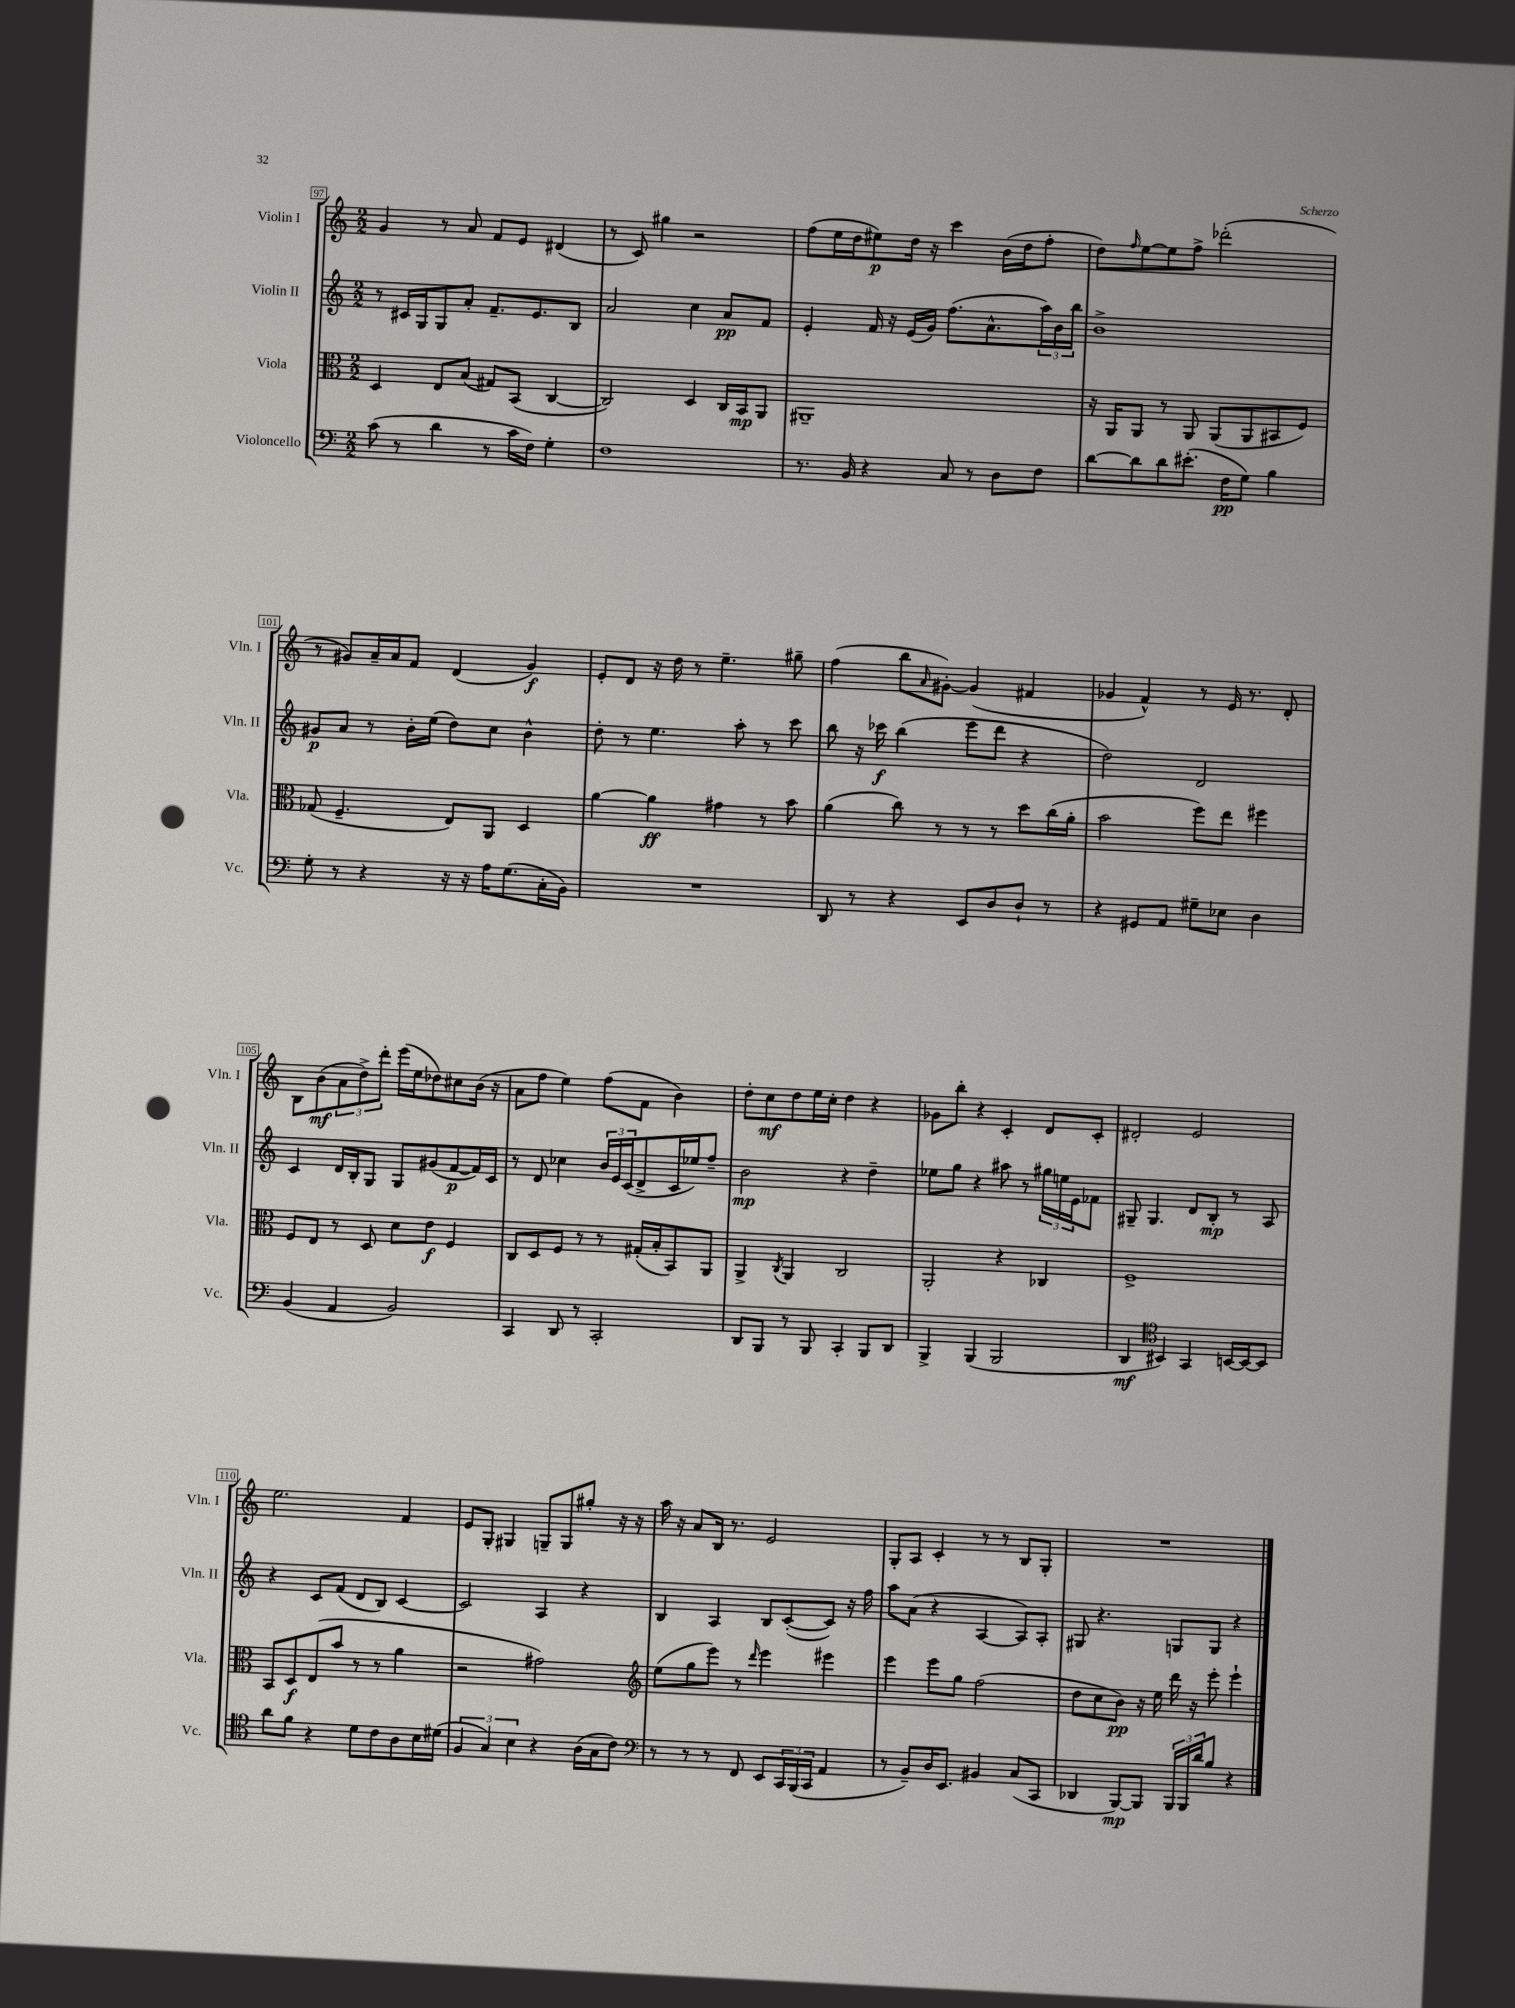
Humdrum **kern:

**kern	**dynam	**kern	**dynam	**kern	**dynam	**kern	**dynam
*part4	*part4	*part3	*part3	*part2	*part2	*part1	*part1
*staff4	*staff4	*staff3	*staff3	*staff2	*staff2	*staff1	*staff1
*I"Violoncello	*	*I"Viola	*	*I"Violin II	*	*I"Violin I	*
*I'Vc.	*	*I'Vla.	*	*I'Vln. II	*	*I'Vln. I	*
*clefF4	*	*clefC3	*	*clefG2	*	*clefG2	*
*k[]	*	*k[]	*	*k[]	*	*k[]	*
*M2/2	*	*M2/2	*	*M2/2	*	*M2/2	*
=97	=97	=97	=97	=97	=97	=97	=97
(8c\	.	4D/	.	8r	.	4g/	.
8r	.	.	.	16c#X/LL	.	.	.
.	.	.	.	16G/J	.	.	.
4d\	.	8E/L	.	8G/	.	8r	.
.	.	(8B/J	.	8a'/J	.	8a/	.
8r	.	8G#X/L)	.	8.f~/L	.	8f/L	.
16c\LL	.	(8BB/J	.	.	.	8e/J	.
16F\JJ)	.	.	.	8.e/	.	.	.
4G'\	.	[4C/	.	.	.	(4d#X/	.
.	.	.	.	8B/J	.	.	.
=98	=98	=98	=98	=98	=98	=98	=98
1F	.	2C/])	.	2a/	.	8r	.
.	.	.	.	.	.	8c/)	.
.	.	.	.	.	.	4gg#X\	.
.	.	4D/	.	4cc\	.	2r	.
.	.	16C/LL	.	8a/L	pp	.	.
.	.	16BB/J	mp	.	.	.	.
.	.	8AA/J	.	8f/J	.	.	.
=99	=99	=99	=99	=99	=99	=99	=99
8.r	.	1AA#X~	.	4e'/	.	(8ff\L	.
.	.	.	.	.	.	16ee\L	.
16BB/	.	.	.	.	.	16dd\J	.
4r	.	.	.	16f/	.	8ee#X\)	p
.	.	.	.	16r	.	.	.
.	.	.	.	(16e/LL	.	16dd\Jk	.
.	.	.	.	16g/JJ)	.	16r	.
8C/	.	.	.	(8.ff\L	.	4ccc\	.
8r	.	.	.	.	.	.	.
.	.	.	.	8.a^^\	.	.	.
8D\L	.	.	.	.	.	(16b\LL	.
.	.	.	.	.	.	16dd\J	.
8F\J	.	.	.	24aa\L)	.	8ff'\J	.
.	.	.	.	24b\	.	.	.
.	.	.	.	24bb\JJ	.	.	.
=100	=100	=100	=100	=100	=100	=100	=100
[8d\L	.	16r	.	1b^	.	8dd\L)	.
.	.	16AA/KL	.	.	.	.	.
.	.	.	.	.	.	16qqff/	.
8d\]	.	8AA/J	.	.	.	[8ee\	.
8d\	.	8r	.	.	.	8ee\]	.
(8.e#X'\J	.	8AA/	.	.	.	8ff^\J	.
.	.	(8AA/L	.	.	.	(2ddd-X'\	.
16F\KL	pp	.	.	.	.	.	.
8G\J)	.	8AA/	.	.	.	.	.
4B\	.	8BB#X/	.	.	.	.	.
.	.	8F/J)	.	.	.	.	.
!!LO:LB:g=z
=101	=101	=101	=101	=101	=101	=101	=101
8G'\	.	(8G-X/	.	8g#X/L	p	8r	.
8r	.	4.F~/	.	8a/J	.	8g#X/L)	.
4r	.	.	.	8r	.	16a~/L	.
.	.	.	.	.	.	16a/J	.
.	.	.	.	16b'\LL	.	8f/J	.
.	.	.	.	(16ee\JJ	.	.	.
16r	.	8E/L)	.	8dd\L)	.	(4d/	.
16r	.	.	.	.	.	.	.
16A\KL	.	8AA/J	.	8cc\J	.	.	.
(8.G\	.	.	.	.	.	.	.
.	.	4D/	.	4b^^\	.	4g#/)	f
16C'\L	.	.	.	.	.	.	.
16BB\JJ)	.	.	.	.	.	.	.
=102	=102	=102	=102	=102	=102	=102	=102
1r	.	[4a\	.	8dd'\	.	8e'/L	.
.	.	.	.	8r	.	8d/J	.
.	.	4a\]	ff	4.ee\	.	16r	.
.	.	.	.	.	.	16dd\	.
.	.	.	.	.	.	8r	.
.	.	4g#X\	.	.	.	4.ee~\	.
.	.	.	.	8aa'\	.	.	.
.	.	8r	.	8r	.	.	.
.	.	8b\	.	8ccc\	.	8gg#X~\	.
=103	=103	=103	=103	=103	=103	=103	=103
8DD/	.	(4a\	.	8bb\	.	(4ff\	.
8r	.	.	.	16r	.	.	.
.	.	.	.	16ccc-X\	f	.	.
4r	.	8cc\)	.	(4bb\	.	8bb\L	.
.	.	.	.	.	.	16qqa/	.
.	.	8r	.	.	.	[8g#X'\J)	.
8EE/L	.	8r	.	8eee\L	.	(4g#/]	.
8D/	.	8r	.	8ddd\J	.	.	.
8D`/J	.	8dd\L	.	4r	.	4f#X/	.
8r	.	(16cc\L	.	.	.	.	.
.	.	16a'\JJ	.	.	.	.	.
=104	=104	=104	=104	=104	=104	=104	=104
4r	.	2b\	.	2dd\)	.	4g-X/	.
8GG#X/L	.	.	.	.	.	4f^^/)	.
8AA/J	.	.	.	.	.	.	.
8G#X~\L	.	8ff\L)	.	2d/	.	8r	.
8E-X\J	.	8ee\J	.	.	.	16e/	.
.	.	.	.	.	.	8.r	.
4D\	.	4ff#X\	.	.	.	.	.
.	.	.	.	.	.	8d'/	.
!!LO:LB:g=z
=105	=105	=105	=105	=105	=105	=105	=105
(4BB/	.	8F/L	.	4c/	.	8B\L	.
.	.	8E/J	.	.	.	(8b\	mf
4AA/	.	8r	.	16d/LL	.	12a\	.
.	.	.	.	16B'/J	.	.	.
.	.	.	.	.	.	12dd^\)	.
.	.	8D/	.	8G/J	.	.	.
.	.	.	.	.	.	12ddd'\J	.
2BB/)	.	8d\L	.	8G/L	.	(16eee\LL	.
.	.	.	.	.	.	16ee\J	.
.	.	8e\J	f	(8g#X/	.	8dd-X\)	.
.	.	4F/	.	[8f/	p	8cc#X\	.
.	.	.	.	16f/L])	.	(16b\Jk	.
.	.	.	.	16c/JJ	.	16r	.
=106	=106	=106	=106	=106	=106	=106	=106
4CC/	.	8C/L	.	8r	.	8a\L	.
.	.	8D/	.	8d/	.	8ff\J	.
8DD/	.	8F/J	.	4cc-X\	.	4ee\)	.
8r	.	8r	.	.	.	.	.
2CC'/	.	8r	.	24b/LL	.	(8ff\L	.
.	.	.	.	24e/	.	.	.
.	.	.	.	(24c/J	.	.	.
.	.	(16G#X'/LL	.	8d^/	.	8f\J	.
.	.	16B'/J	.	.	.	.	.
.	.	8BB/)	.	16c/L	.	4b\)	.
.	.	.	.	16ee-X/J)	.	.	.
.	.	8AA/J	.	8ff~/J	.	.	.
=107	=107	=107	=107	=107	=107	=107	=107
8DD/L	.	4AA^/	.	2b\	mp	8dd'\L	.
8BBB/J	.	.	.	.	.	8cc\	mf
.	.	8qC/	.	.	.	.	.
8r	.	4AA/	.	.	.	8dd\	.
8BBB/	.	.	.	.	.	16ee\L	.
.	.	.	.	.	.	16cc'\JJ	.
4CC'/	.	2C/	.	4r	.	4dd\	.
8BBB/L	.	.	.	4dd~\	.	4r	.
8DD/J	.	.	.	.	.	.	.
=108	=108	=108	=108	=108	=108	=108	=108
4BBB^/	.	2AA'/	.	8ee-X\L	.	8g-X\L	.
.	.	.	.	8gg\J	.	8bb'\J	.
(4BBB/	.	.	.	4r	.	4r	.
2BBB/	.	4r	.	8aa#X\	.	4c'/	.
.	.	.	.	8r	.	.	.
.	.	4C-X/	.	24gg#X\LL	.	8d/L	.
.	.	.	.	24een\	.	.	.
.	.	.	.	24e\J	.	.	.
.	.	.	.	8f-X\J	.	8c'/J	.
=109	=109	=109	=109	=109	=109	=109	=109
4DD/	mf	1F^	.	8G#X~/	.	2d#X'/	.
.	.	.	.	4.G#/	.	.	.
*clefC4	*	*	*	*	*	*	*
4BB#X/)	.	.	.	.	.	.	.
4GG/	.	.	.	8d/L	.	2e/	.
.	.	.	.	8B'/J	mp	.	.
[16BBn/LL	.	.	.	8r	.	.	.
16BB/J_	.	.	.	.	.	.	.
8BB/J]	.	.	.	8A/	.	.	.
!!LO:LB:g=z
=110	=110	=110	=110	=110	=110	=110	=110
8a\L	.	8BB/L	.	4r	.	2.ee\	.
8f\J	.	8D/	f	.	.	.	.
4r	.	(8E/	.	8c/L	.	.	.
.	.	8b/J	.	(8f/J	.	.	.
8d\L	.	8r	.	8d/L	.	.	.
8c\	.	8r	.	8B/J)	.	.	.
8A\	.	4a\	.	[4c/	.	4f/	.
16B\L	.	.	.	.	.	.	.
(16d#X\JJ	.	.	.	.	.	.	.
=111	=111	=111	=111	=111	=111	=111	=111
6F/	.	2r	.	2c/]	.	8e/L	.
.	.	.	.	.	.	8G'/J	.
6G/)	.	.	.	.	.	.	.
.	.	.	.	.	.	4G#X/	.
6B\	.	.	.	.	.	.	.
4r	.	2g#X\)	.	4A/	.	8Gn~/L	.
.	.	.	.	.	.	8G/	.
(16A\LL	.	.	.	4r	.	8gg#X'/J	.
16G\J	.	.	.	.	.	.	.
8c\J)	.	.	.	.	.	16r	.
.	.	.	.	.	.	16r	.
=112	=112	=112	=112	=112	=112	=112	=112
*clefF4	*	*clefG2	*	*	*	*	*
8r	.	(8ee\L	.	4B/	.	16aa\	.
.	.	.	.	.	.	16r	.
8r	.	8gg\	.	.	.	8a/L	.
8r	.	8eee\J)	.	4A/	.	16B/Jk	.
.	.	.	.	.	.	8.r	.
8FF/	.	8r	.	.	.	.	.
.	.	16qqddd/	.	.	.	.	.
8EE/L	.	4eee\	.	8B/L	.	2e/	.
24CC/L	.	.	.	([8c'/	.	.	.
(24BBB/	.	.	.	.	.	.	.
24CC/JJ	.	.	.	.	.	.	.
4AA/	.	4eee#X\	.	8c/J])	.	.	.
.	.	.	.	16r	.	.	.
.	.	.	.	16ff\	.	.	.
=113	=113	=113	=113	=113	=113	=113	=113
8r	.	4eee\	.	8aa\L	.	8G'/L	.
8BB~/L)	.	.	.	(8a\J	.	8A/J	.
16D/K	.	8eee\L	.	4r	.	4c'/	.
8.EE/J	.	.	.	.	.	.	.
.	.	8gg\J	.	.	.	.	.
4BB#X/	.	(2ff\	.	[4A/	.	8r	.
.	.	.	.	.	.	8r	.
(8C/L	.	.	.	8A/L])	.	8B/L	.
8CC/J	.	.	.	8A'/J	.	8G'/J	.
=114	=114	=114	=114	=114	=114	=114	=114
4DD-X/	.	8dd\L	.	8G#X/	.	1r	.
.	.	8cc\	.	4.r	.	.	.
[8BBB/L)	mp	8b\J)	pp	.	.	.	.
8BBB/J]	.	16r	.	.	.	.	.
.	.	16ee\	.	.	.	.	.
24BBB/LL	.	16ddd\	.	8Gn/L	.	.	.
24BBB/	.	.	.	.	.	.	.
.	.	16r	.	.	.	.	.
24d/J	.	.	.	.	.	.	.
8B/J	.	8eee'\	.	8G/J	.	.	.
4r	.	4eee`\	.	4r	.	.	.
==	==	==	==	==	==	==	==
*-	*-	*-	*-	*-	*-	*-	*-
